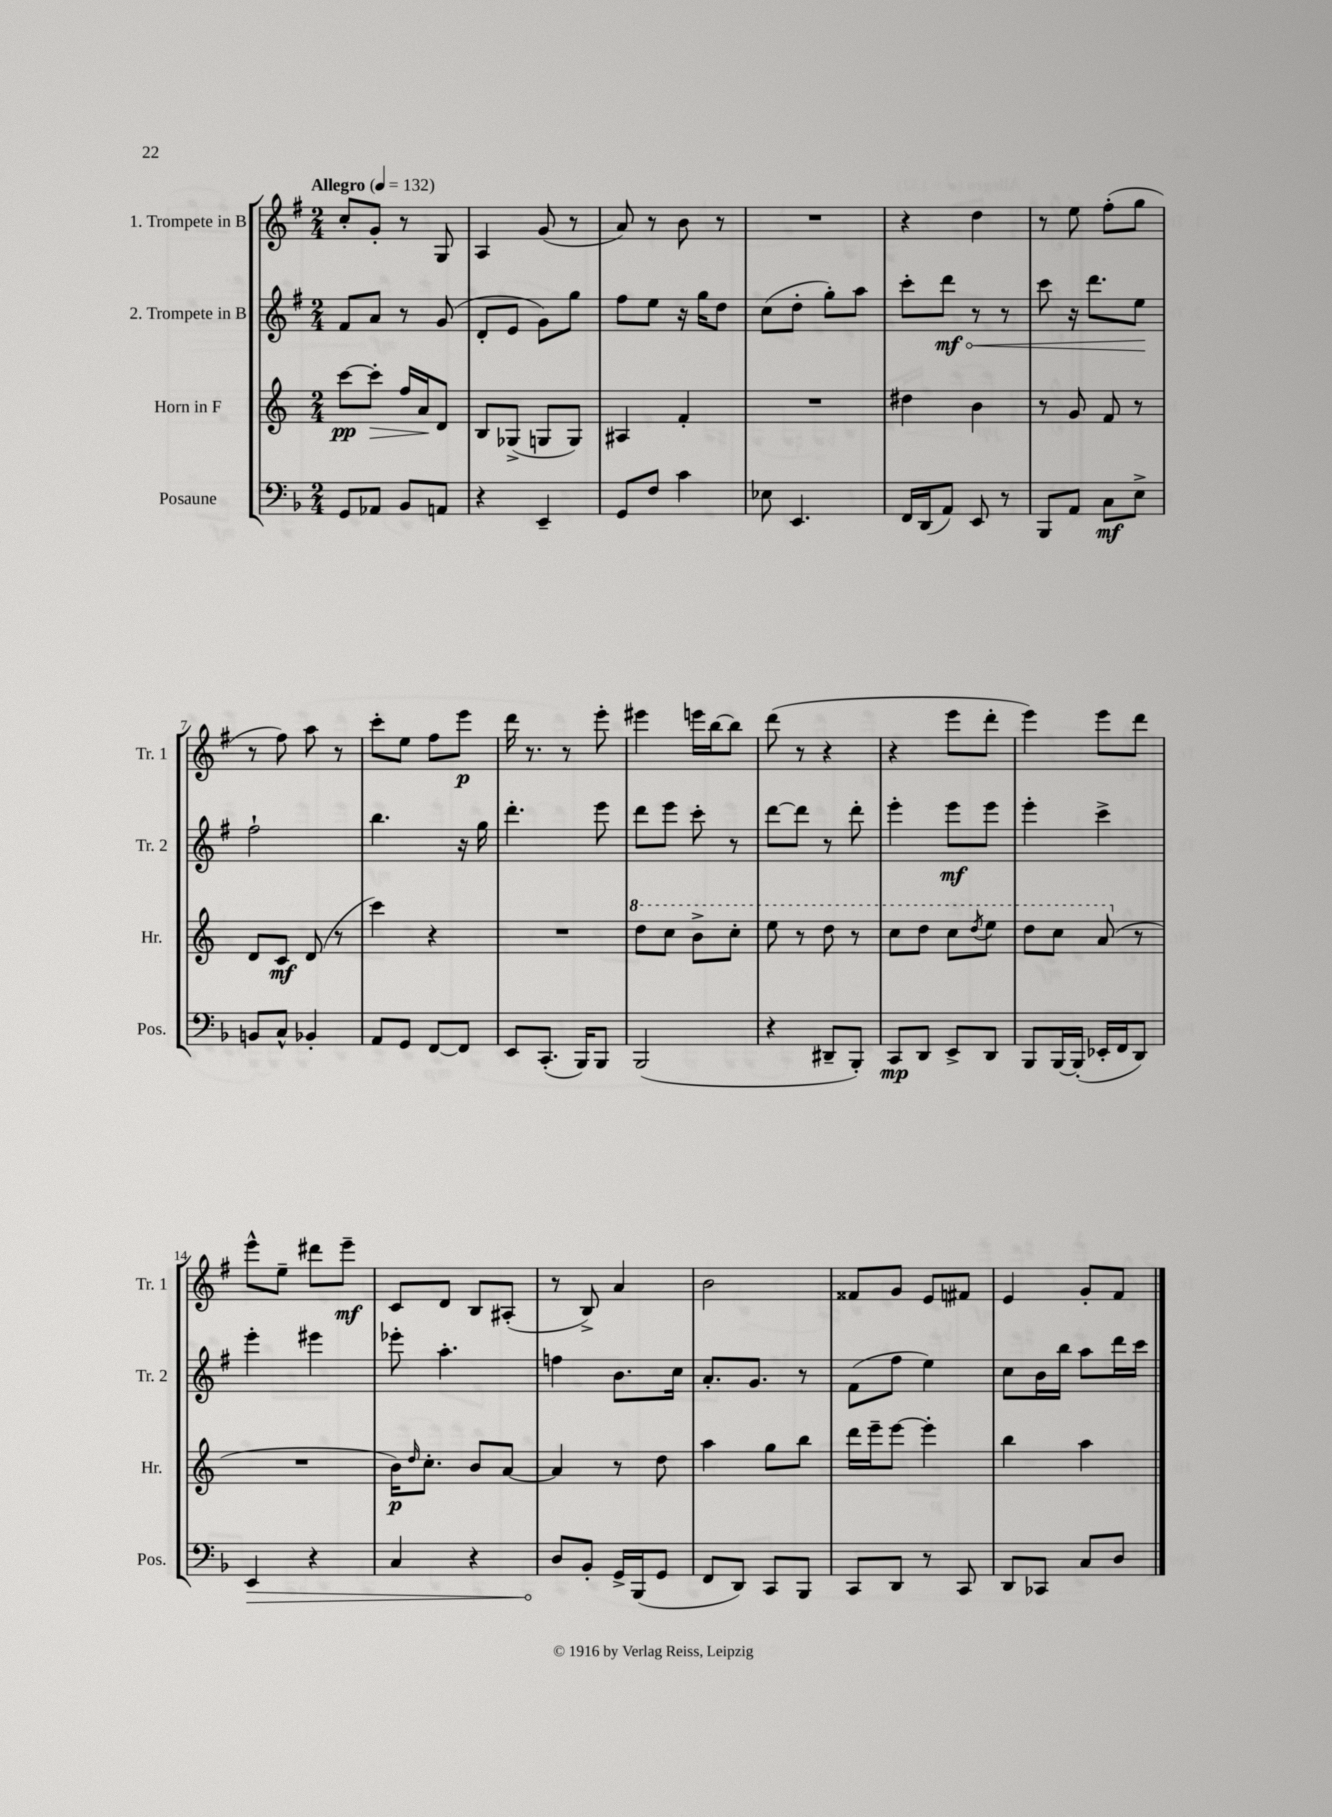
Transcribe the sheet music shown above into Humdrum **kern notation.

**kern	**dynam	**kern	**dynam	**kern	**dynam	**kern	**dynam
*part4	*part4	*part3	*part3	*part2	*part2	*part1	*part1
*staff4	*staff4	*staff3	*staff3	*staff2	*staff2	*staff1	*staff1
*I"Posaune	*	*I"Horn in F	*	*I"2. Trompete in B	*	*I"1. Trompete in B	*
*I'Pos.	*	*I'Hr.	*	*I'Tr. 2	*	*I'Tr. 1	*
*clefF4	*	*clefG2	*	*clefG2	*	*clefG2	*
*k[b-]	*	*k[]	*	*k[f#]	*	*k[f#]	*
*M2/4	*	*M2/4	*	*M2/4	*	*M2/4	*
*MM132	*	*MM132	*	*MM132	*	*MM132	*
=1	=1	=1	=1	=1	=1	=1	=1
!	!	!	!	!	!	!LO:TX:a:B:t=Allegro	!
8GG/L	.	[8ccc\L	pp	8f#/L	.	8cc'/L	.
!	!	!	!LO:HP:b	!	!	!	!
8AA-X/J	.	8ccc'\J]	>	8a/J	.	8g'/J	.
8BB-/L	.	16ff/LL	.	8r	.	8r	.
.	.	16a/J	.	.	.	.	.
8AAn/J	.	8d/J	]	(8g/	.	8G/	.
=2	=2	=2	=2	=2	=2	=2	=2
4r	.	8B/L	.	8d'/L	.	4A/	.
.	.	(8G-X^/J	.	8e/J	.	.	.
4EE~/	.	8Gn/L	.	8g\L)	.	(8g/	.
.	.	8G/J)	.	8gg\J	.	8r	.
=3	=3	=3	=3	=3	=3	=3	=3
8GG/L	.	4A#X/	.	8ff#\L	.	8a/)	.
8F/J	.	.	.	8ee\J	.	8r	.
4c\	.	4f'/	.	16r	.	8b\	.
.	.	.	.	16gg\KL	.	.	.
.	.	.	.	8dd\J	.	8r	.
=4	=4	=4	=4	=4	=4	=4	=4
8E-X\	.	2r	.	(8cc\L	.	2r	.
4.EE/	.	.	.	8dd'\J	.	.	.
.	.	.	.	8gg'\L)	.	.	.
.	.	.	.	8aa\J	.	.	.
=5	=5	=5	=5	=5	=5	=5	=5
16FF/LL	.	4dd#X\	.	8ccc'\L	.	4r	.
(16DD/J	.	.	.	.	.	.	.
!	!	!	!	!	!LO:HP:b	!	!
8AA/J)	.	.	.	8ddd\J	< mf	.	.
8EE/	.	4b\	.	8r	.	4dd\	.
8r	.	.	.	8r	.	.	.
=6	=6	=6	=6	=6	=6	=6	=6
8BBB-/L	.	8r	.	8ccc\	.	8r	.
8AA/J	.	8g/	.	16r	.	8ee\	.
.	.	.	.	8.ddd\L	.	.	.
8C\L	mf	8f/	.	.	.	(8ff#'\L	.
8E^\J	.	8r	.	8ee\J	.	8gg\J	.
.	.	.	.	.	[	.	.
!!LO:LB:g=z
=7	=7	=7	=7	=7	=7	=7	=7
8BBn/L	.	8d/L	.	2ff#`\	.	8r	.
8C^^/J	.	8c/J	mf	.	.	8ff#\)	.
4BB-X'/	.	(8d/	.	.	.	8aa\	.
.	.	8r	.	.	.	8r	.
=8	=8	=8	=8	=8	=8	=8	=8
8AA/L	.	4ccc\)	.	4.bb\	.	8ccc'\L	.
8GG/J	.	.	.	.	.	8ee\J	.
[8FF/L	.	4r	.	.	.	8ff#\L	.
8FF/J]	.	.	.	16r	.	8eee\J	p
.	.	.	.	16gg\	.	.	.
=9	=9	=9	=9	=9	=9	=9	=9
8EE/L	.	2r	.	4.ddd'\	.	16ddd\	.
.	.	.	.	.	.	8.r	.
(8.CC'/J	.	.	.	.	.	.	.
.	.	.	.	.	.	8r	.
16BBB-/KL)	.	.	.	.	.	.	.
8BBB-/J	.	.	.	8eee\	.	8eee'\	.
=10	=10	=10	=10	=10	=10	=10	=10
*	*	*8va	*	*	*	*	*
(2BBB-/	.	8ddd\L	.	8ddd\L	.	4eee#X\	.
.	.	8ccc\J	.	8eee\J	.	.	.
.	.	8bb^\L	.	8ccc'\	.	16eeen\LL	.
.	.	.	.	.	.	[16bb\J	.
.	.	8ccc'\J	.	8r	.	8bb\J]	.
=11	=11	=11	=11	=11	=11	=11	=11
4r	.	8eee\	.	[8ddd\L	.	(8ddd\	.
.	.	8r	.	8ddd\J]	.	8r	.
8DD#X~/L	.	8ddd\	.	8r	.	4r	.
8BBB-'/J)	.	8r	.	8ddd'\	.	.	.
=12	=12	=12	=12	=12	=12	=12	=12
8CC/L	mp	8ccc\L	.	4eee'\	.	4r	.
8DD/J	.	8ddd\J	.	.	.	.	.
8EE^/L	.	8ccc\L	.	8eee\L	mf	8eee\L	.
.	.	8qddd/	.	.	.	.	.
8DD/J	.	8eee\J	.	8eee\J	.	8ddd'\J	.
=13	=13	=13	=13	=13	=13	=13	=13
8BBB-/L	.	8ddd\L	.	4eee'\	.	4eee\)	.
[16BBB-/L	.	8ccc\J	.	.	.	.	.
(16BBB-'/JJ]	.	.	.	.	.	.	.
16EE-X'/LL	.	(8aa/	.	4ccc^\	.	8eee\L	.
16FF/J	.	.	.	.	.	.	.
*	*	*X8va	*	*	*	*	*
8DD/J)	.	8r	.	.	.	8ddd\J	.
!!LO:LB:g=z
=14	=14	=14	=14	=14	=14	=14	=14
!	!LO:HP:b	!	!	!	!	!	!
4EE/	>	2r	.	4eee'\	.	8eee^^\L	.
.	.	.	.	.	.	8ee~\J	.
4r	.	.	.	4eee#X\	.	8ddd#X\L	.
.	.	.	.	.	.	8eee~\J	mf
=15	=15	=15	=15	=15	=15	=15	=15
4C/	.	16b\KL)	p	8eee-X'\	.	8c/L	.
.	.	16qqdd/	.	.	.	.	.
.	.	8.cc'\J	.	.	.	.	.
.	.	.	.	4.aa'\	.	8d/J	.
4r	.	8b/L	.	.	.	8B/L	.
.	.	[8a/J	.	.	.	(8A#X'/J	.
=16	=16	=16	=16	=16	=16	=16	=16
8D/L	.	4a/]	.	4ffn\	.	8r	.
8BB-'/J	]	.	.	.	.	8B^/)	.
16GG^/LL	.	8r	.	8.b\L	.	4a/	.
(16BBB-/J	.	.	.	.	.	.	.
8GG/J	.	8dd\	.	.	.	.	.
.	.	.	.	16cc\Jk	.	.	.
=17	=17	=17	=17	=17	=17	=17	=17
8FF/L	.	4aa\	.	8.a'/L	.	2b\	.
8DD/J)	.	.	.	.	.	.	.
.	.	.	.	8.g/J	.	.	.
8CC/L	.	8gg\L	.	.	.	.	.
8BBB-/J	.	8bb\J	.	8r	.	.	.
=18	=18	=18	=18	=18	=18	=18	=18
8CC/L	.	16ddd\LL	.	(8f#\L	.	8f##X/L	.
.	.	16eee~\J	.	.	.	.	.
8DD/J	.	[8eee\J	.	8ff#\J	.	8g/J	.
8r	.	4eee'\]	.	4ee\)	.	8e/L	.
8CC/	.	.	.	.	.	8f#X/J	.
=19	=19	=19	=19	=19	=19	=19	=19
8DD/L	.	4bb\	.	8cc\L	.	4e/	.
8CC-X/J	.	.	.	16b\L	.	.	.
.	.	.	.	16bb\JJ	.	.	.
8C/L	.	4aa\	.	8aa\L	.	8g'/L	.
8D/J	.	.	.	16ddd\L	.	8f#/J	.
.	.	.	.	16ccc\JJ	.	.	.
==	==	==	==	==	==	==	==
*-	*-	*-	*-	*-	*-	*-	*-
